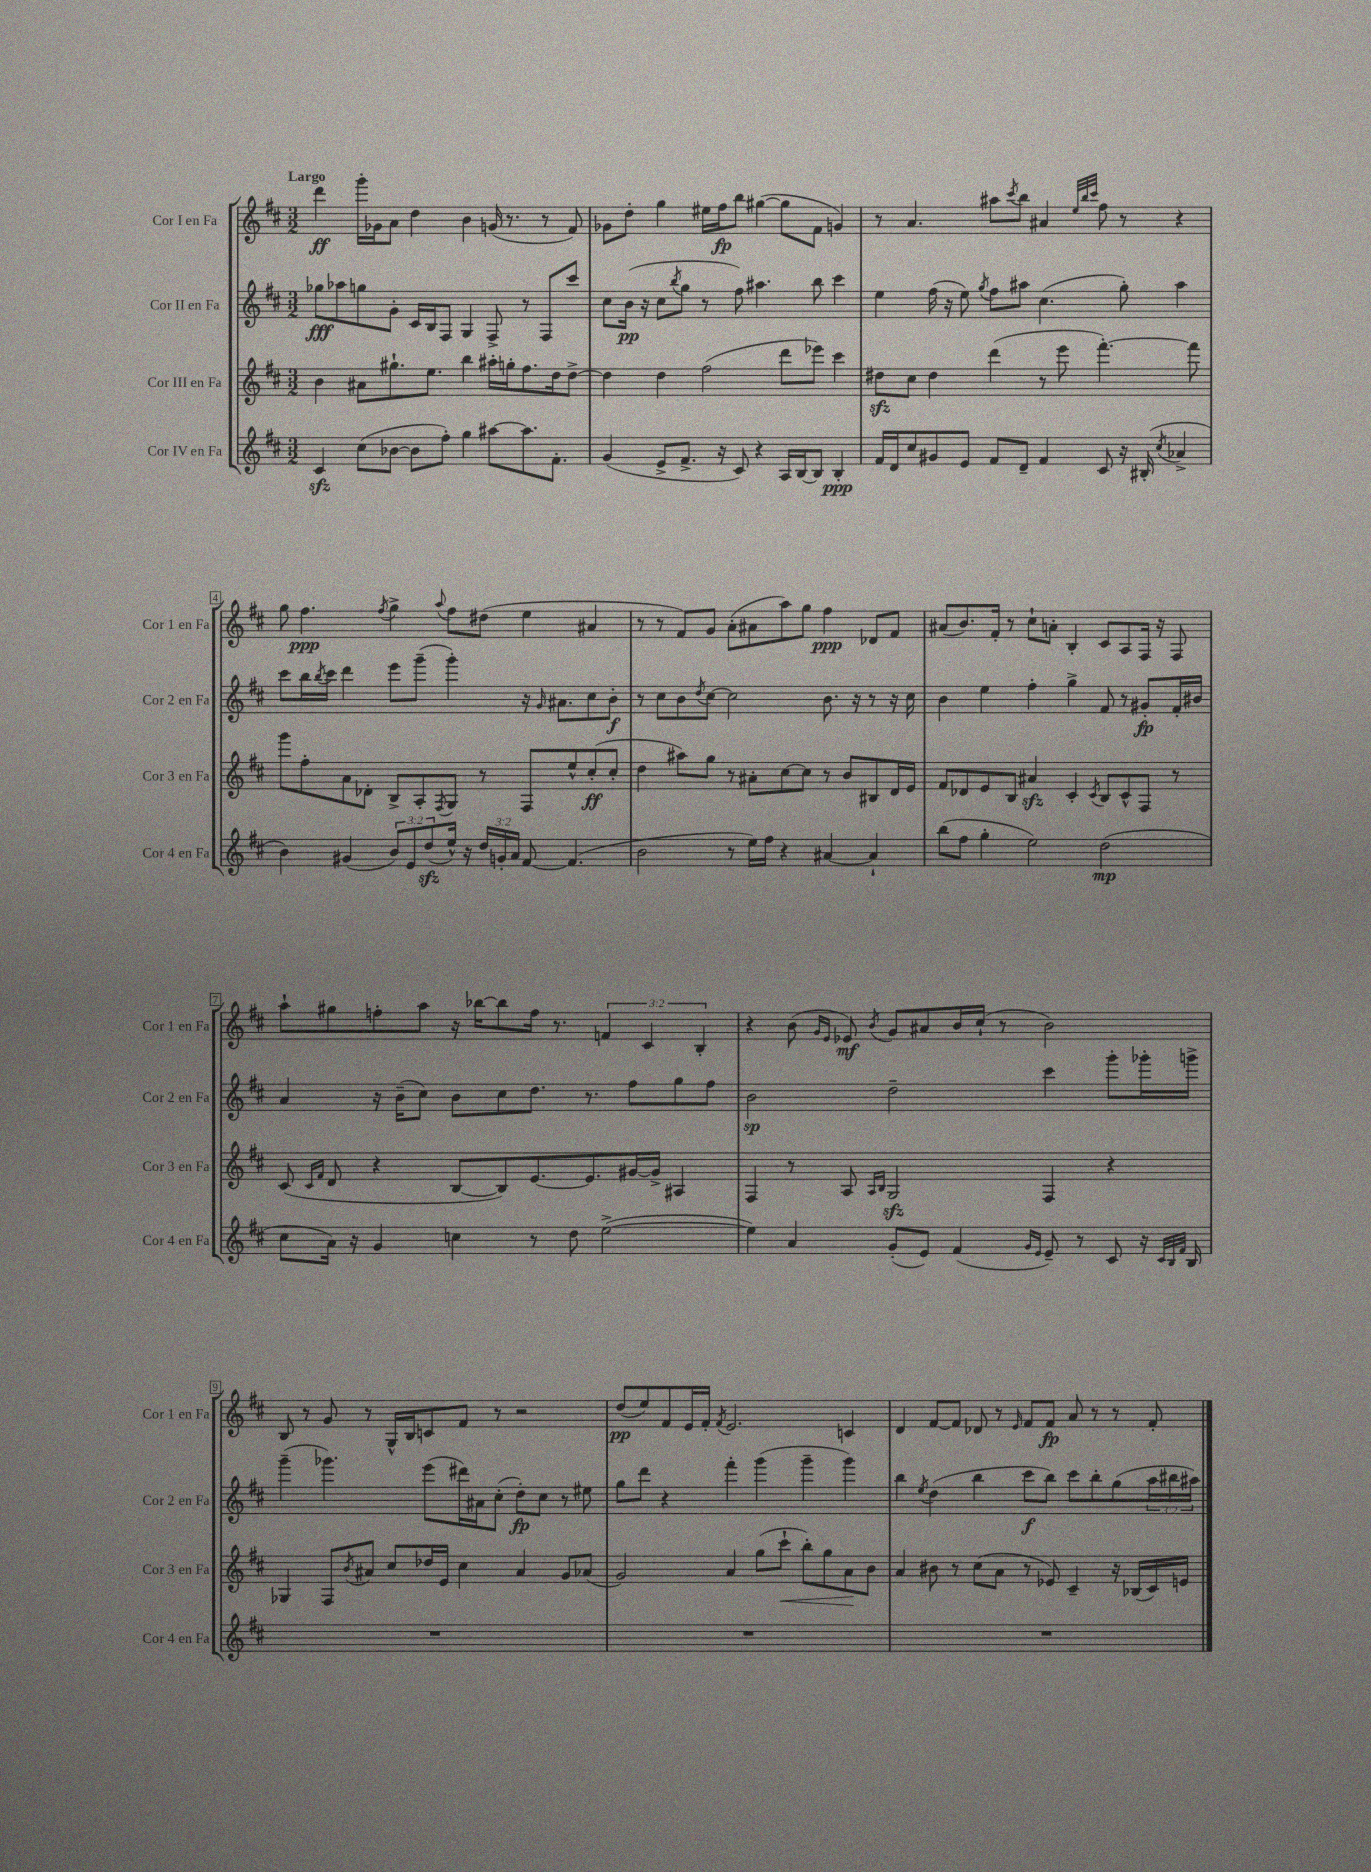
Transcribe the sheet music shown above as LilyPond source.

<<
\new StaffGroup <<
\new Staff = "s0" \with { instrumentName = "Cor I en Fa" shortInstrumentName = "Cor 1 en Fa" } {
    \clef treble \key d \major \numericTimeSignature \time 3/2 \override Staff.TupletNumber.text = #tuplet-number::calc-fraction-text \tempo "Largo"
    d'''4\ff g'''16-. ges'16 a'8 d''4 b'4 g'16( r8. r8 fis'8) |
    ges'8 d''8-. g''4 eis''16 fis''16\fp b''8 gis''4~( gis''8 fis'8 g'4) |
    r8 a'4. ais''8 \acciaccatura { cis'''8 } b''8 ais'4 \grace { e''32 b''32 cis'''32 } fis''8 r8 r4 |
    g''8 fis''4.\ppp \acciaccatura { fis''8 } g''4-> \appoggiatura { a''8 } fis''8 dis''8( e''4 ais'4 |
    r8 r8 fis'8) g'8 a'8-.( ais'8 a''8) g''8 fis''4\ppp des'8 fis'8 |
    ais'8( b'8.) fis'16-. r8 cis''8-! a'8-. b4-. cis'8 a8 fis16 r16 fis8 |
    a''8-! gis''8 f''8-. a''8 r16 bes''16~ bes''8 f''16 r8. \tuplet 3/2 { f'4 cis'4 b4-. } |
    r4 b'8( \grace { g'16 e'16 } ees'8\mf) \acciaccatura { b'8 } g'8 ais'8 b'16 cis''16-!( r8 b'2) |
    b8 r8 g'8 r8 g16-^ b16 c'8 fis'8 r8 r2 |
    d''8\pp( e''8) fis'8 e'16 fis'16-. \acciaccatura { fis'8 } e'2. c'4 |
    d'4 fis'8~ fis'8 des'8 r8 \grace { e'16 } fis'8 fis'8\fp a'8 r8 r8 fis'8-. \bar "|." |
}
\new Staff = "s1" \with { instrumentName = "Cor II en Fa" shortInstrumentName = "Cor 2 en Fa" } {
    \clef treble \key d \major \numericTimeSignature \time 3/2 \override Staff.TupletNumber.text = #tuplet-number::calc-fraction-text
    ges''8\fff aes''8 g''8 g'8-. cis'16 b16 fis8 g4 fis8-> r8 fis8 cis'''8 |
    cis''8 b'16\pp( r16 cis''8 \acciaccatura { b''8 } g''8 r8 fis''8) ais''4. b''8 cis'''4 |
    e''4 fis''16( r16 e''8) \acciaccatura { g''8 } fis''8 ais''8 cis''4.( g''8-.) ais''4 |
    cis'''8 b''16 \acciaccatura { b''8 } cis'''16 d'''4 e'''8 g'''8--( g'''4-.) r16 \grace { g'16 } ais'8. cis''8 b'8-.\f |
    r8 cis''8 b'8 \acciaccatura { d''8 } cis''8~ cis''2 b'8. r16 r8 r16 cis''16 |
    b'4 e''4 fis''4-. g''4-> fis'8 r8 gis'8-.\fp fis'16-. bis'16 |
    a'4 r16 b'16--( cis''8) b'8 cis''8 d''8. r8. fis''8 g''8 fis''8 |
    b'2\sp d''2-- cis'''4 g'''8-. ges'''16-. g'''16-> |
    g'''4--( ges'''4.) e'''8( dis'''16) ais'16 cis''8-.( d''8-.\fp) cis''8 r8 eis''8 |
    g''8 d'''8 r4 fis'''4-. g'''4( g'''4-- g'''4) |
    b''4 \acciaccatura { e''8 } d''4( b''4 cis'''8\f b''8) cis'''8 b''8-. g''8( \tuplet 3/2 { a''16 bis''16 ais''16) } \bar "|." |
}
\new Staff = "s2" \with { instrumentName = "Cor III en Fa" shortInstrumentName = "Cor 3 en Fa" } {
    \clef treble \key d \major \numericTimeSignature \time 3/2
    b'4 ais'8 gis''8.-! e''8. b''4 ais''16-. g''16-. fis''8. d''16 d''8~-> |
    d''4 d''4 fis''2( d'''8 ees'''8) cis'''4 |
    dis''8\sfz cis''8 dis''4 d'''4( r8 e'''8 fis'''4.~-.) fis'''8 |
    g'''8 fis''8-. a'8 des'8-. b8-> a8-. \acciaccatura { fis8 } g8 r8 fis8 e''8-^ cis''8-.\ff( cis''8-. |
    d''4 ais''8) g''8 r8 ais'8-. cis''8~ cis''8 r8 b'8 bis8 d'16 e'16 |
    fis'8 des'8 e'8 b8 ais'4\sfz cis'4-. \acciaccatura { cis'8 } b8 cis'8-^ fis8 r8 |
    cis'8( \grace { cis'16 fis'16 } d'8 r4 b8~ b8) e'8.~ e'8. gis'16~ gis'16-> ais4 |
    fis4 r8 a8 \grace { a16 b16 } g2\sfz fis4 r4 |
    ges4 fis8 \acciaccatura { b'8 } ais'8 cis''8 des''16 e'16 cis''4 ais'4 g'8 aes'8( |
    g'2) a'4 g''8( cis'''8-!\< b''8-.) g''8 a'8\! b'8 |
    a'4 bis'8 r8 cis''8( a'8 r8 ees'8) cis'4-- r16 bes16( cis'16) e'16 \bar "|." |
}
\new Staff = "s3" \with { instrumentName = "Cor IV en Fa" shortInstrumentName = "Cor 4 en Fa" } {
    \clef treble \key d \major \numericTimeSignature \time 3/2 \override Staff.TupletNumber.text = #tuplet-number::calc-fraction-text
    cis'4\sfz cis''8( bes'8~ bes'8 fis''8-.) g''4 ais''8~ ais''8. fis'8.-. |
    g'4( e'8-> fis'8.-> r16 cis'8) r4 a16 b16~ b8 b4-.\ppp |
    fis'16 d'16 cis''8 gis'8 e'8 fis'8 d'8-- fis'4 cis'8 r16 bis16-.( \acciaccatura { cis''8 } aes'4-> |
    b'4) gis'4( \tuplet 3/2 { b'8) e'8 d''8\sfz( } e''16-^) r16 \tuplet 3/2 { d''16 g'16-. a'16 } fis'8~ fis'4.( |
    b'2 r8 e''16) fis''16 r4 ais'4~ ais'4-! |
    b''8( fis''8 g''4-. e''2) d''2\mp( |
    cis''8 a'16) r16 g'4 c''4 r8 d''8 e''2~->( |
    e''4) a'4 g'8-.( e'8) fis'4( \grace { g'16 e'16 } e'8--) r8 cis'8 r16 \grace { cis'32 b32 fis'32 } b16 |
    R1. |
    R1. |
    R1. \bar "|." |
}
>>
>>
\layout { \context { \Score \override BarNumber.stencil = #(make-stencil-boxer 0.1 0.3 ly:text-interface::print) } }
